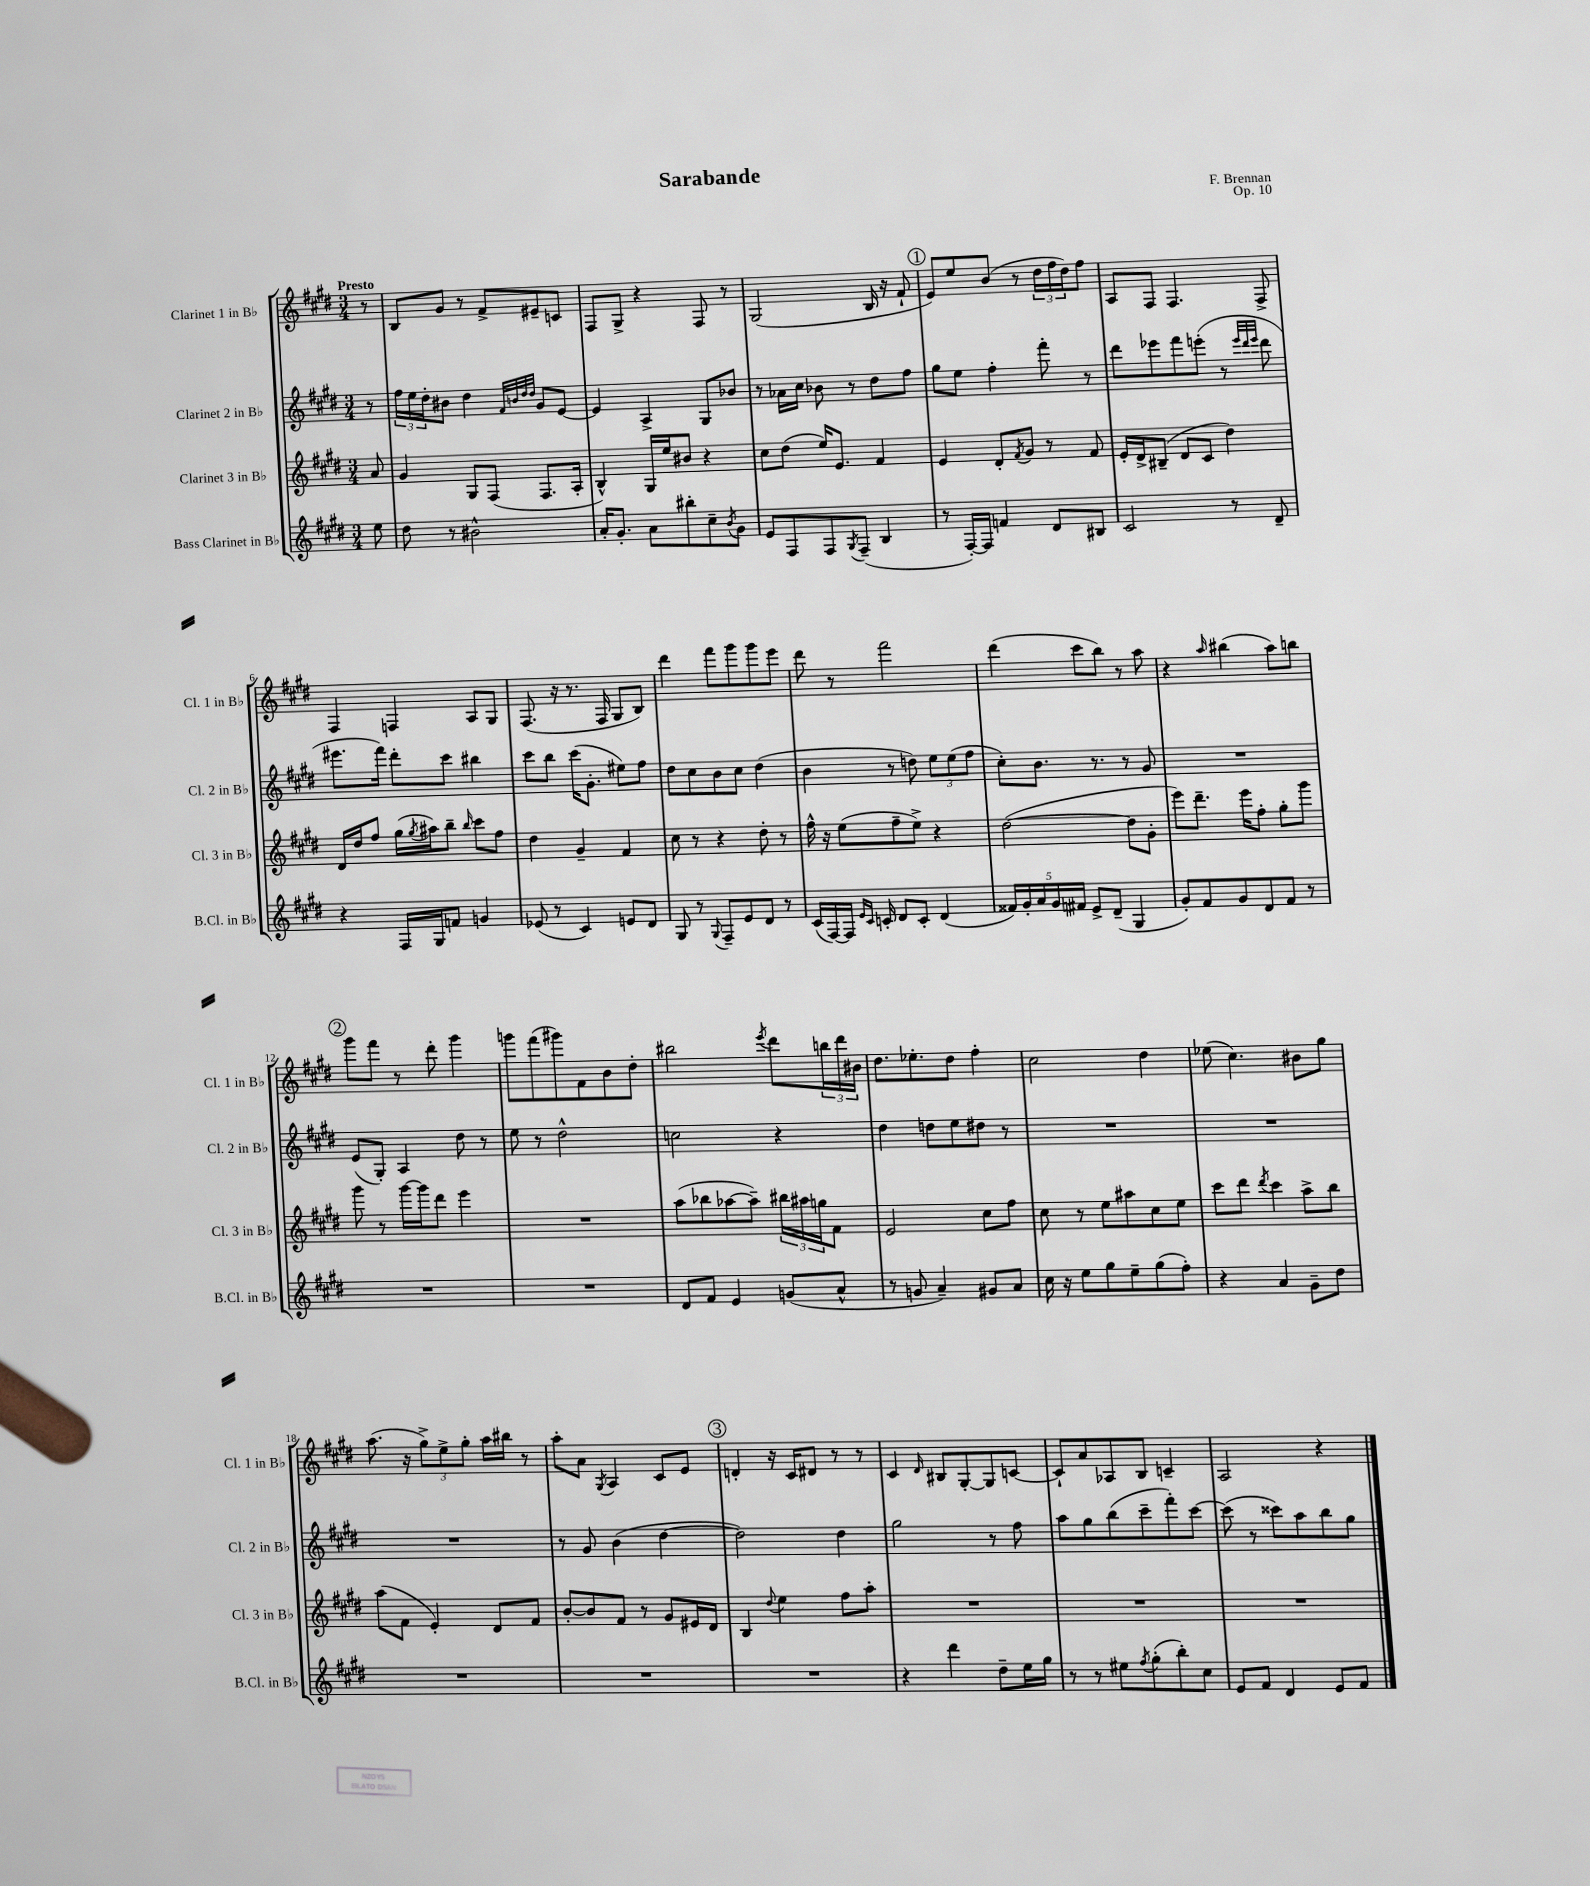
\header { title = "Sarabande" composer = "F. Brennan" opus = "Op. 10" }
<<
\new StaffGroup <<
\new Staff = "s0" \with { instrumentName = "Clarinet 1 in Bb" shortInstrumentName = "Cl. 1 in Bb" } {
    \clef treble \key e \major \numericTimeSignature \time 3/4 \partial 8 \tempo "Presto"
    r8 |
    b8 gis'8 r8 fis'8-> eis'8-- c'8 |
    fis8 gis8-> r4 fis8 r8 |
    gis2( b16 r16 fis'8-! |
    \mark \markup { \circle "1" } e'8) e''8 b'8( r8 \tuplet 3/2 { dis''16 fis''16 dis''16) } fis''8 |
    a8 fis8 fis4. fis8-> |
    fis4 f4 a8 gis8 |
    fis8.( r16 r8. fis16 gis8 b8) |
    dis'''4 fis'''8 gis'''8 gis'''8 e'''8 |
    dis'''8 r8 fis'''2 |
    dis'''4( cis'''8 b''8) r8 a''8 |
    r4 \grace { a''16 } bis''4( a''8) b''8 |
    \mark \markup { \circle "2" } gis'''8 fis'''8 r8 dis'''8-. gis'''4 |
    g'''8 fis'''8( gis'''8) fis'8 b'8 dis''8-. |
    bis''2 \acciaccatura { e'''8 } dis'''8 \tuplet 3/2 { b''16 dis'''16 bis'16 } |
    dis''8. ees''8.-. dis''8 fis''4-. |
    cis''2 dis''4 |
    ees''8( cis''4.) bis'8 gis''8 |
    a''8.( r16 \tuplet 3/2 { gis''8->) e''8-> gis''8-. } a''16 bis''16 r8 |
    a''8-. a'8 \acciaccatura { gis8 } a4 cis'8 e'8 |
    \mark \markup { \circle "3" } d'4-. r16 cis'16 dis'8 r8 r8 |
    cis'4 \grace { dis'16 } bis8 gis8~-. gis8 c'8~ |
    c'8-! a'8 aes8 b8 c'4-- |
    a2 r4 \bar "|." |
}
\new Staff = "s1" \with { instrumentName = "Clarinet 2 in Bb" shortInstrumentName = "Cl. 2 in Bb" } {
    \clef treble \key e \major \numericTimeSignature \time 3/4 \partial 8
    r8 |
    \tuplet 3/2 { fis''16 e''16 dis''16-. } bis'8 dis''4 \grace { fis'32 b'32 dis''32 dis''32 } gis'8 e'8~ |
    e'4 a4-> gis8 bes'8 |
    r8 aes'16 cis''16 bes'8 r8 dis''8 fis''8 |
    \mark \markup { \circle "1" } gis''8 e''8 fis''4-. fis'''8-. r8 |
    dis'''8 ees'''8 fis'''8 e'''8-.( r8 \grace { e'''32 dis'''32 e'''32 } dis'''8 |
    eis'''8. fis'''16) dis'''8-. cis'''8 bis''4 |
    cis'''8 b''8 cis'''16( gis'8.-. eis''8) fis''8 |
    dis''8 cis''8 b'8 cis''8 dis''4( |
    b'4 r8 d''8) \tuplet 3/2 { e''8 e''8( fis''8 } |
    cis''8-.) b'8. r8. r8 gis'8 |
    R2. |
    \mark \markup { \circle "2" } e'8( gis8-.) a4 dis''8 r8 |
    e''8 r8 dis''2-^ |
    c''2 r4 |
    dis''4 d''8 e''8 dis''8 r8 |
    R2. |
    R2. |
    R2. |
    r8 gis'8 b'4( dis''4~ |
    \mark \markup { \circle "3" } dis''2) dis''4 |
    gis''2 r8 fis''8 |
    a''8 gis''8 b''8( cis'''8-- fis'''8-.) cis'''8~ |
    cis'''8( r8 cisis'''8) a''8 b''8 gis''8 \bar "|." |
}
\new Staff = "s2" \with { instrumentName = "Clarinet 3 in Bb" shortInstrumentName = "Cl. 3 in Bb" } {
    \clef treble \key e \major \numericTimeSignature \time 3/4 \partial 8
    a'8 |
    gis'4 gis8 fis8( fis8. a16-. |
    b4-^) gis16 e''16 bis'8 r4 |
    cis''8 dis''8( e''16) e'8. fis'4 |
    \mark \markup { \circle "1" } e'4 dis'8-. \acciaccatura { fis'8 } gis'8 r8 fis'8 |
    e'16-. dis'16-> bis8--( dis'8 cis'8 dis''4) |
    dis'16 dis''16 fis''8 gis''16( \acciaccatura { gis''8 } ais''16) b''8-- \grace { b''16 } cis'''8 fis''8 |
    dis''4 gis'4-- fis'4 |
    cis''8 r8 r4 dis''8-. r8 |
    fis''16-^ r16 e''8( fis''8-- e''8->) r4 |
    dis''2~( dis''8 gis'8-. |
    e'''8) dis'''8.-- e'''16 fis''8-. gis''8-. gis'''8 |
    \mark \markup { \circle "2" } gis'''8 r8 gis'''16~ gis'''16 dis'''8 e'''4 |
    R2. |
    a''8( bes''8 aes''8~ aes''8--) \tuplet 3/2 { bis''16 ais''16 g''16 } fis'8 |
    e'2 cis''8 fis''8 |
    cis''8 r8 e''8 ais''8 cis''8 e''8 |
    cis'''8 dis'''8 \acciaccatura { dis'''8 } cis'''4 a''8-> b''8 |
    a''8( fis'8 e'4-.) dis'8 fis'8 |
    b'8~-. b'8 fis'8 r8 gis'8 eis'16 dis'16 |
    \mark \markup { \circle "3" } b4 \appoggiatura { dis''8 } e''4 fis''8 a''8-. |
    R2. |
    R2. |
    R2. \bar "|." |
}
\new Staff = "s3" \with { instrumentName = "Bass Clarinet in Bb" shortInstrumentName = "B.Cl. in Bb" } {
    \clef treble \key e \major \numericTimeSignature \time 3/4 \partial 8
    e''8 |
    dis''8 r8 bis'2-^ |
    a'16-. gis'8.-. a'8 bis''8-. cis''8-- \acciaccatura { b'8 } gis'8 |
    e'8 fis8 fis8 \acciaccatura { gis8 } fis8--( b4 |
    \mark \markup { \circle "1" } r8 fis16~-.) fis16 f'4 dis'8 bis8 |
    cis'2 r8 dis'8-- |
    r4 fis16 gis16 f'8 g'4 |
    ees'8( r8 cis'4) e'8 dis'8 |
    gis8 r8 \appoggiatura { gis8 } fis8-- e'8 dis'8 r8 |
    cis'16( fis16~) fis16 \grace { e'16 cis'16 } c'16-. dis'8 c'8-. dis'4( |
    \tuplet 5/4 { fisis'16) gis'16-. a'16 gis'16 fis'16 } e'8-> dis'8--( gis4 |
    gis'8-.) fis'8 gis'8 dis'8 fis'8 r8 |
    \mark \markup { \circle "2" } R2. |
    R2. |
    dis'8 fis'8 e'4 g'8( a'8-^ |
    r8 g'8 a'4--) gis'8 a'8 |
    cis''16 r16 e''8 gis''8 e''8-- gis''8( fis''8-.) |
    r4 a'4 gis'8-- dis''8 |
    R2. |
    R2. |
    \mark \markup { \circle "3" } R2. |
    r4 dis'''4 dis''8-- e''16 gis''16 |
    r8 r8 eis''8 \acciaccatura { fis''8 } gis''8-.( b''8-.) cis''8 |
    e'8 fis'8 dis'4 e'8 fis'8 \bar "|." |
}
>>
>>
